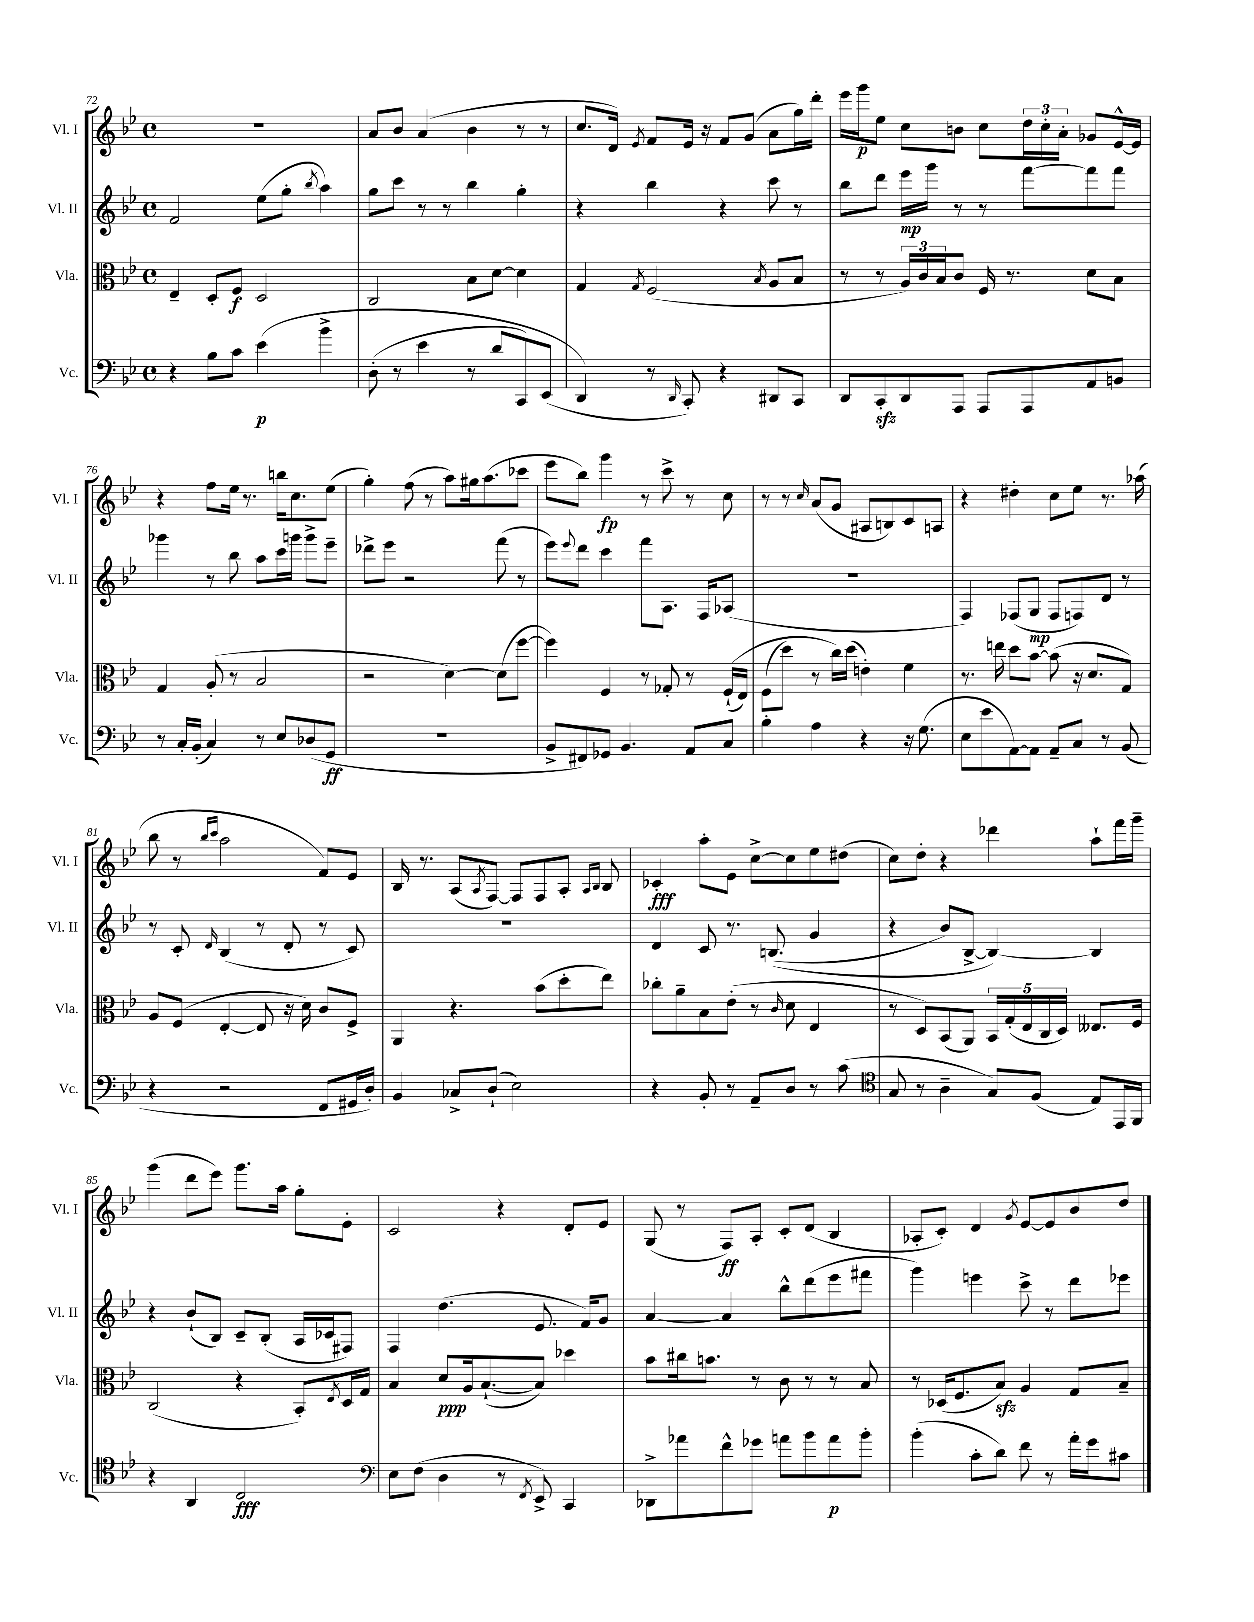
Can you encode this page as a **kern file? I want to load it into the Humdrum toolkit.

**kern	**kern	**kern	**kern
*staff4	*staff3	*staff2	*staff1
*clefF4	*clefC3	*clefG2	*clefG2
*k[b-e-]	*k[b-e-]	*k[b-e-]	*k[b-e-]
*M4/4	*M4/4	*M4/4	*M4/4
*met(c)	*met(c)	*met(c)	*met(c)
4r	4E-~	2f	1r
8B-	8D'	.	.
8c	8F	.	.
&(4e-	2D	(8ee-	.
.	.	8gg'	.
.	.	8qbb-	.
4b-^	.	4aa)	.
=	=	=	=
(8D'	2C	8gg	8a
8r	.	8ccc	8b-
4e-	.	8r	(4a
.	.	8r	.
8r	8B-	4bb-	4b-
8d	[8d	.	.
8CC)	4d]	4gg'	8r
(8EE-	.	.	8r
=	=	=	=
4DD&)	4G	4r	8.cc
.	.	.	16d)
.	8qG	.	8qe-
8r	(2F	4bb-	8f
16qqDD	.	.	.
8CC')	.	.	16e-
.	.	.	16r
4r	.	4r	8f
.	.	.	(8g
.	8qB-	.	.
8DD#	8A	8ccc	8a
8CC	8B-	8r	16gg)
.	.	.	16ddd'
=	=	=	=
8DD	8r	8bb-	16eee-
.	.	.	16ggg
8CC'	8r	8ddd	8ee-
8DD	24A)	16eee-	8cc
.	24c	.	.
.	.	16ggg	.
.	24B-	.	.
8AAA	8c	8r	8b
8AAA	16F	8r	8cc
.	8.r	.	.
8AAA	.	[8fff	24dd
.	.	.	24cc'
.	.	.	24a'
8AA	8d	8fff]	8g-
8BB	8B-	8fff	[16e-^^
.	.	.	16e-]
=	=	=	=
8r	4G	4ggg-	4r
16C'	.	.	.
(16BB-'	.	.	.
4C)	(8A'	8r	8ff
.	8r	8bb-	16ee-
.	.	.	8.r
8r	2B-	8aa	.
8E-	.	16ccc	16bb
.	.	16ggg	8.cc
(8D-	.	8ggg^	.
8GG	.	8eee-~	(8ee-
=	=	=	=
1r	2r	8ddd-^	4gg')
.	.	8eee-	.
.	.	2r	(8ff
.	.	.	8r
.	[4d)	.	8aa)
.	.	.	16gg#
.	.	.	(8.aa
.	(8d]	(8fff	.
.	[8ff	8r	8ccc-
=	=	=	=
8BB-^	4ff])	8eee-)	8eee-
.	.	8qqeee-	.
8FF#)	.	8ddd	8bb-)
8GG-	4F	4ccc	4ggg
4.BB-	.	.	.
.	8r	8fff	8r
.	8G-'	8.A	8ccc^
8AA	8r	.	8r
.	.	16F	.
8C	&((16F`	(8A-	8cc
.	16E-)	.	.
=	=	=	=
4B-'	(8F	1r	8r
.	8dd)	.	8r
.	.	.	16qqcc
4A	8r	.	(8a
.	16cc&)	.	8g
.	(16dd	.	.
4r	4e')	.	8A#
.	.	.	8B)
16r	4f	.	8c
(8.G	.	.	.
.	.	.	8A
=	=	=	=
8E-	8.r	4F)	4r
8e-	.	.	.
.	16ee	.	.
[8AA)	8dd	(8F-	4dd#'
8AA]	[8b-	8G	.
8AA~	(8b-]	8F-	8cc
8C	16r	8F)	8ee-
.	8.d	.	.
8r	.	8d	8.r
(8BB-	8G)	8r	.
.	.	.	(16aa-
=	=	=	=
4r	8A	8r	8bb-
.	(8F	8c'	8r
.	.	.	16qqbb-
.	.	16qqd	16qqccc
2r	[4E-'	(4B-	2aa
.	8E-]	8r	.
.	16r	8d'	.
.	16d)	.	.
8FF	8c	8r	8f)
16GG#	8F^	8c)	8e-
16D')	.	.	.
=	=	=	=
4BB-	4AA	1r	16B-
.	.	.	8.r
8C-^	4.r	.	(8A
.	.	.	8qA
(8D`	.	.	[8F)
2E-)	.	.	8F]
.	(8b-	.	8F
.	8dd'	.	8A'
.	.	.	16qqA
.	.	.	16qqB-
.	8ee-)	.	8B-
=	=	=	=
4r	8cc-'	4d	4c-'
.	8a~	.	.
8BB-'	8B-	8c	8aa'
8r	(8e-'	8.r	8e-
8AA~	8r	.	[8cc^
.	.	&((8.B	.
.	16qqc	.	.
8D	8d	.	8cc]
8r	4E-	4g	8ee-
(8c	.	.	(8dd#
=	=	=	=
*clefC4	*	*	*
8G	8r	4r	8cc)
8r	8D)	.	8dd'
4A~	(8BB-	8b-)	4r
.	8AA)	[8B-^	.
8G)	20BB-	4B-_&)	4ddd-
.	(20G'	.	.
.	20E-	.	.
(8F	.	.	.
.	20C	.	.
.	20D)	.	.
8E-)	8.E--	4B-]	8aa`
16EE-	.	.	16fff
16FF	16F	.	16ggg~
=	=	=	=
4r	(2C	4r	(4ggg
4AA	.	(8b-`	8ddd
.	.	8B-)	8eee-)
2C	4r	8c~	8.ggg
.	.	(8B-'	.
.	.	.	16aa
.	8BB-')	16A	8gg'
.	.	16c-	.
.	8qE-	.	.
.	16D	8F#)	8e-'
.	16G	.	.
=	=	=	=
*clefF4	*	*	*
8E-	4B-	4F	2c
(8F	.	.	.
4D	8d	(4.dd	.
.	16A	.	.
.	([8.B-`	.	.
8r	.	.	4r
8qFF	.	.	.
8EE-^)	8B-])	8.e-	.
4CC	4dd-	.	8d'
.	.	16f)	.
.	.	8g	8e-
=	=	=	=
8DD-^	8b-	[4a	(8G
8a-	16cc#	.	8r
.	8.b	.	.
8f^^	.	4a]	8F)
8g-	8r	.	8A'
8a	8c	8bb-^^	8c'
8b-	8r	(8ddd	(8d
8a	8r	8eee-	4B-
8b-'	8B-	8fff#	.
=	=	=	=
(4b-'	8r	4ggg)	8A-'
.	(16D-	.	8c')
.	8.F	.	.
8c'	.	4eee	4d
8d)	8B-)	.	.
.	.	.	8qg
8f	4A	8ccc^	[8e-
8r	.	8r	8e-]
16a'	8G	8ddd	8b-
16g	.	.	.
8c#	8B-~	8eee-	8dd
==	==	==	==
*-	*-	*-	*-
